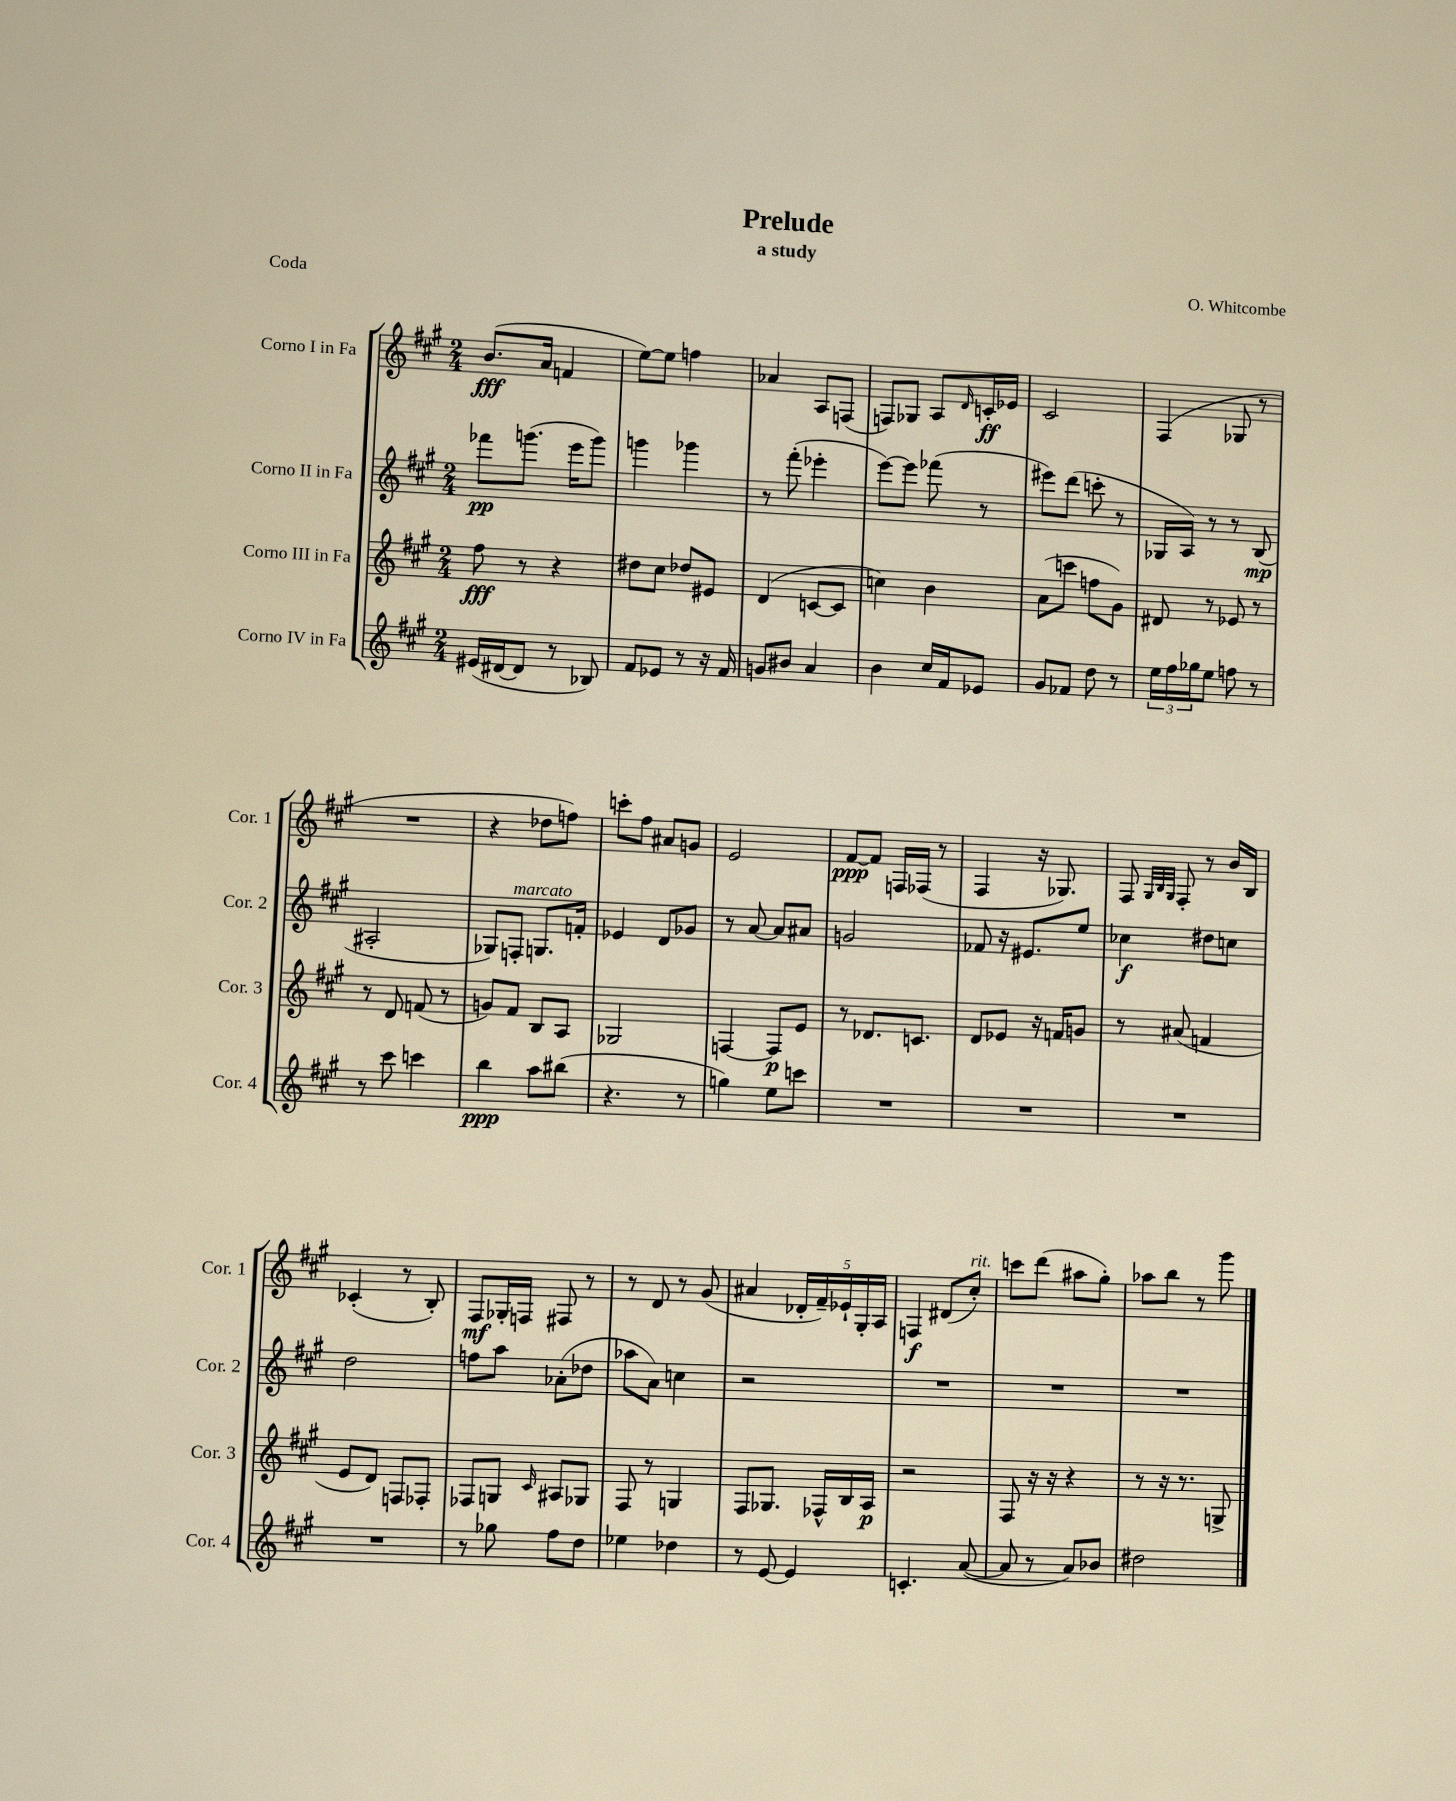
\header { title = "Prelude" composer = "O. Whitcombe" subtitle = "a study" piece = "Coda" }
<<
\new StaffGroup <<
\new Staff = "s0" \with { instrumentName = "Corno I in Fa" shortInstrumentName = "Cor. 1" } {
    \clef treble \key a \major \numericTimeSignature \time 2/4
    b'8.\fff( a'16 f'4 |
    e''8~) e''8 f''4 |
    aes'4 a8 f8( |
    f8) ges8 a8 \grace { d'16 } c'16-.\ff ees'16 |
    cis'2 |
    fis4( ges8 r8 |
    R2 |
    r4 des''8 f''8) |
    c'''8-. fis''8 ais'8 g'8 |
    e'2 |
    fis'8~\ppp fis'8 f16 fes16( r8 |
    fis4 r16 ges8.) |
    fis8 \grace { gis32 b32 gis32 } fis8-. r8 b'16 b16 |
    ces'4-.( r8 b8-.) |
    fis8\mf ges16-. f16 fis8 r8 |
    r8 d'8 r8 gis'8( |
    ais'4 \tuplet 5/4 { des'16-. fis'16--) ees'16-! gis16-. a16 } |
    f4\f dis'8( cis''8-.^\markup { \italic "rit." }) |
    c'''8 d'''8( ais''8 gis''8-.) |
    aes''8 b''8 r8 gis'''8 \bar "|." |
}
\new Staff = "s1" \with { instrumentName = "Corno II in Fa" shortInstrumentName = "Cor. 2" } {
    \clef treble \key a \major \numericTimeSignature \time 2/4
    fes'''8\pp g'''8.( e'''16 g'''8) |
    g'''4 ges'''4 |
    r8 fis'''8-.( ees'''4-. |
    e'''8~) e'''8 fes'''8( r8 |
    eis'''8) d'''8( c'''8-. r8 |
    ges16 a16) r8 r8 b8\mp( |
    ais2-. |
    ges8) f8-.^\markup { \italic "marcato" } g8. f'16-. |
    ees'4 d'8 ges'8 |
    r8 a'8~ a'8 ais'8 |
    g'2 |
    fes'8 r16 eis'8. e''8 |
    ces''4\f dis''8 c''8 |
    d''2 |
    f''8 a''8 aes'8-.( des''8 |
    aes''8 a'8) c''4 |
    r2 |
    R2 |
    R2 |
    R2 \bar "|." |
}
\new Staff = "s2" \with { instrumentName = "Corno III in Fa" shortInstrumentName = "Cor. 3" } {
    \clef treble \key a \major \numericTimeSignature \time 2/4
    fis''8\fff r8 r4 |
    dis''8 cis''8 des''8 eis'8 |
    d'4( c'8~ c'8 |
    c''4) b'4 |
    a'8( c'''8 f''8 gis'8) |
    dis'8 r8 ees'8 r8 |
    r8 d'8 f'8( r8 |
    g'8) fis'8 b8 a8 |
    ges2 |
    f4~ f8\p e'8 |
    r8 des'8. c'8. |
    d'8 ees'8 r16 f'16 g'8 |
    r8 ais'8( f'4 |
    e'8 d'8) f8 fes8-. |
    fes8 g8 \grace { cis'16 } ais8 ges8 |
    fis8 r8 g4 |
    fis8 ges8. fes16-^ b16 a16\p |
    r2 |
    fis8 r16 r16 r4 |
    r8 r16 r8. g8-> \bar "|." |
}
\new Staff = "s3" \with { instrumentName = "Corno IV in Fa" shortInstrumentName = "Cor. 4" } {
    \clef treble \key a \major \numericTimeSignature \time 2/4
    eis'16( dis'16~ dis'8 r8 bes8) |
    fis'8 ees'8 r8 r16 fis'16 |
    g'8 bis'8 a'4 |
    b'4 cis''16 fis'16 ees'8 |
    gis'8 fes'8 d''8 r8 |
    \tuplet 3/2 { e''16 fis''16 ges''16 } e''8 f''8 r8 |
    r8 cis'''8 c'''4 |
    b''4\ppp a''8 bis''8( |
    r4. r8 |
    g''4) e''8 c'''8 |
    R2 |
    R2 |
    R2 |
    R2 |
    r8 ges''8 fis''8 d''8 |
    ees''4 des''4 |
    r8 e'8~ e'4 |
    c'4.-. a'8~( |
    a'8 r8 a'8) bes'8 |
    dis''2 \bar "|." |
}
>>
>>
\layout { \context { \Score \remove "Bar_number_engraver" } }
